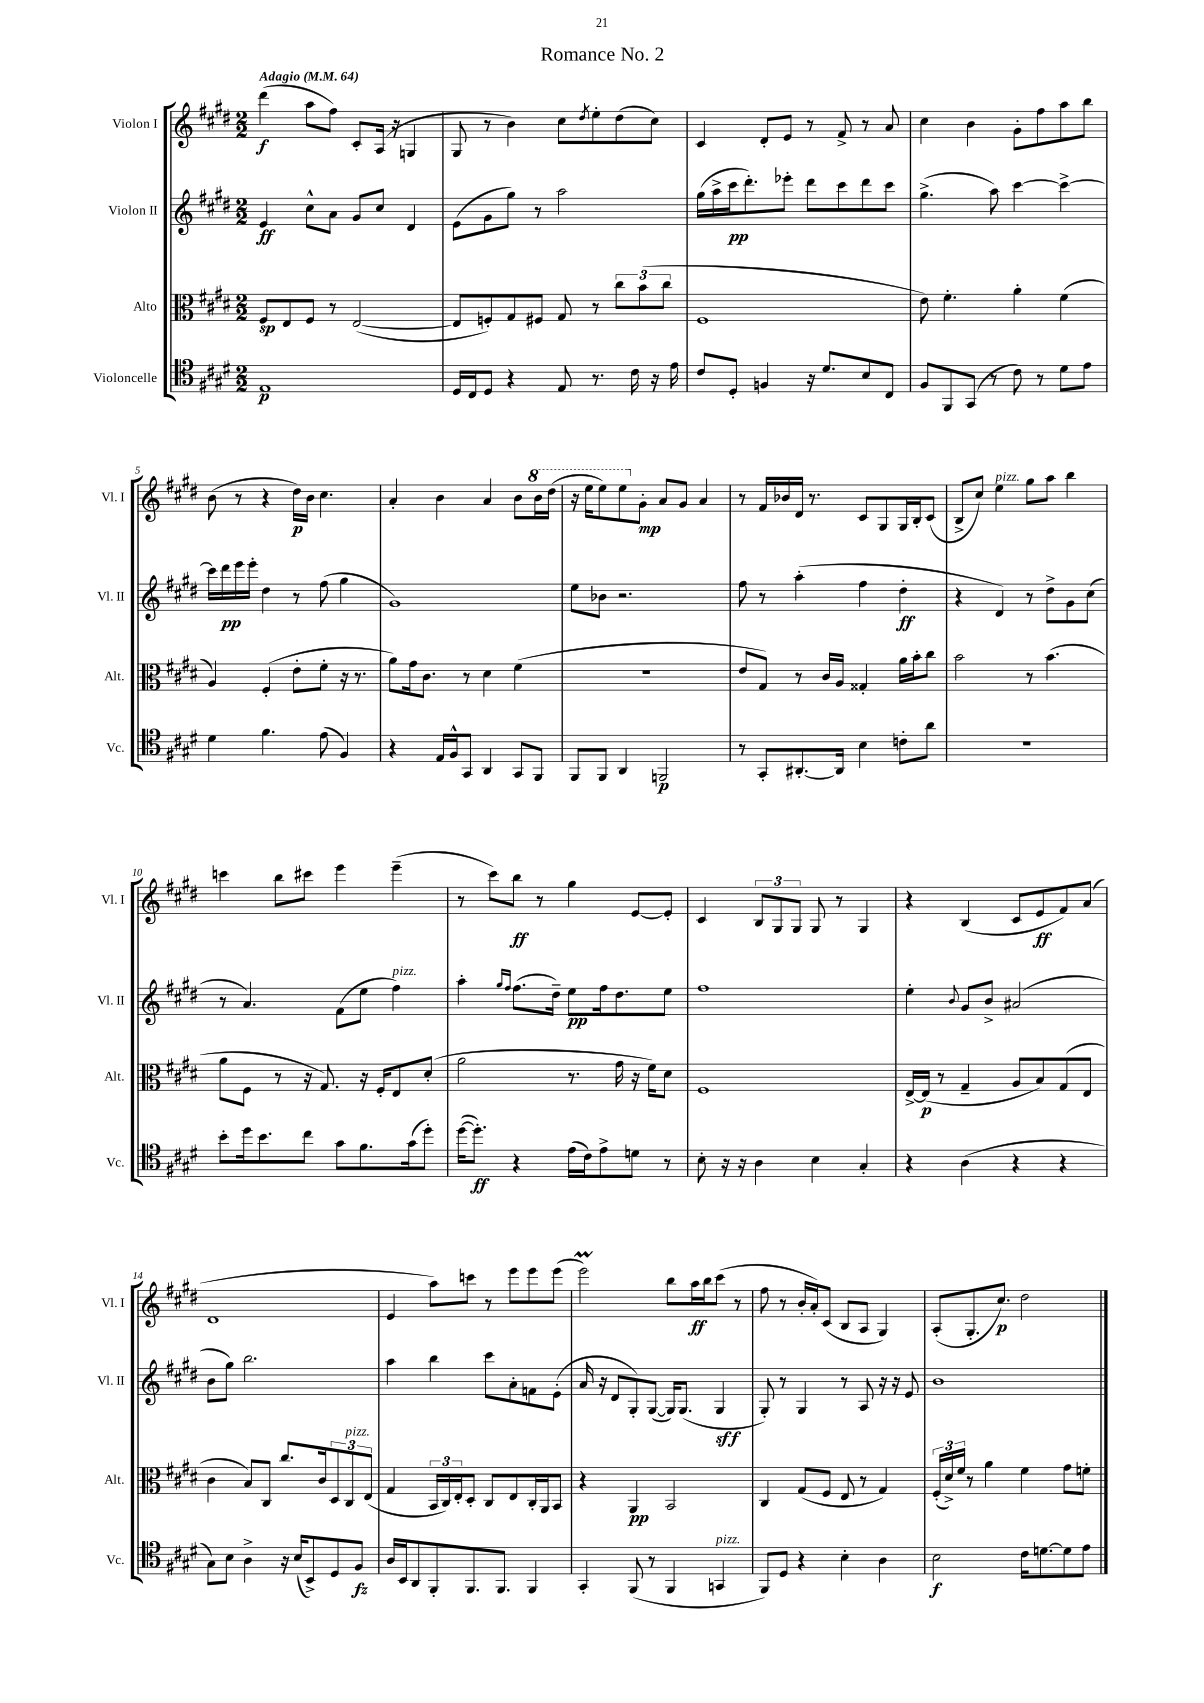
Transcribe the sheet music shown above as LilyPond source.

\header { title = "Romance No. 2" }
<<
\new StaffGroup <<
\new Staff = "s0" \with { instrumentName = "Violon I" shortInstrumentName = "Vl. I" } {
    \clef treble \key e \major \numericTimeSignature \time 2/2 \tempo "Adagio" 4 = 64
    dis'''4\f( a''8 fis''8) cis'8-. a16( r16 g4 |
    gis8 r8 b'4) cis''8 \acciaccatura { dis''8 } e''8-. dis''8( cis''8) |
    cis'4 dis'8-. e'8 r8 fis'8-> r8 a'8 |
    cis''4 b'4 gis'8-. fis''8 a''8 b''8 |
    b'8( r8 r4 dis''16\p) b'16 cis''4. |
    a'4-. b'4 a'4 b'8 \ottava #1 b''16 dis'''16( |
    r16 e'''16 e'''8) e'''8 \ottava #0 gis'8-.\mp a'8 gis'8 a'4 |
    r8 fis'16 bes'16 dis'16 r8. cis'8 gis8 gis16 b16-. cis'8( |
    b8-> cis''8) e''4^\markup { \italic "pizz." } gis''8 a''8 b''4 |
    c'''4 b''8 cis'''8 e'''4 e'''4--( |
    r8 cis'''8) b''8\ff r8 gis''4 e'8~ e'8-. |
    cis'4 \tuplet 3/2 { b8 gis8 gis8 } gis8 r8 gis4 |
    r4 b4( cis'8 e'8\ff fis'8) a'8( |
    dis'1 |
    e'4 a''8) c'''8 r8 e'''8 e'''8 e'''8( |
    e'''2\prall) b''8 a''16\ff b''16 cis'''8( r8 |
    fis''8 r8 b'16-. a'16-.) cis'8( b8 a8 gis4) |
    a8-.( gis8.-. cis''8.\p) dis''2 \bar "|." |
}
\new Staff = "s1" \with { instrumentName = "Violon II" shortInstrumentName = "Vl. II" } {
    \clef treble \key e \major \numericTimeSignature \time 2/2
    e'4\ff cis''8-^ a'8 gis'8 cis''8 dis'4 |
    e'8( gis'8 gis''8) r8 a''2 |
    gis''16( a''16-> cis'''16\pp dis'''8.-.) ees'''8-. dis'''8 cis'''8 dis'''8 cis'''8 |
    gis''4.->( a''8) cis'''4~ cis'''4~-> |
    cis'''16 dis'''16\pp e'''16 e'''16-. dis''4 r8 fis''8( gis''4 |
    gis'1) |
    e''8 bes'8 r2. |
    fis''8 r8 a''4-.( fis''4 dis''4-.\ff |
    r4 dis'4) r8 dis''8-> gis'8 cis''8( |
    r8 a'4.) fis'8( e''8 fis''4^\markup { \italic "pizz." }) |
    a''4-. \grace { gis''16 fis''16 } fis''8.( dis''16--) e''8\pp fis''16 dis''8. e''8 |
    fis''1 |
    e''4-. \appoggiatura { b'8 } gis'8 b'8-> ais'2( |
    b'8 gis''8) b''2. |
    a''4 b''4 cis'''8 a'8-. f'8 e'8-.( |
    a'16 r16 dis'8 gis8-.) gis8~( gis16) gis8.( gis4\sff |
    gis8-.) r8 gis4 r8 a8 r16 r16 e'8 |
    b'1 \bar "|." |
}
\new Staff = "s2" \with { instrumentName = "Alto" shortInstrumentName = "Alt." } {
    \clef alto \key e \major \numericTimeSignature \time 2/2
    fis8\sp e8 fis8 r8 e2~( |
    e8 f8-.) gis8 fis8 gis8 r8 \tuplet 3/2 { cis''8 b'8( cis''8 } |
    fis1 |
    e'8) fis'4.-. a'4-. fis'4( |
    a4) fis4-.( e'8-. fis'8-. r16 r8. |
    a'8) gis'16 cis'8. r8 dis'4 fis'4( |
    R1 |
    e'8 gis8) r8 cis'16 a16 gisis4-. a'16 b'16-. cis''8 |
    b'2 r8 b'4.( |
    a'8 fis8 r8 r16 gis8.) r16 fis16-. e8 dis'8-.( |
    a'2 r8. gis'16 r16 fis'16) dis'8 |
    fis1 |
    e16~-> e16\p( r8 gis4-- a8 b8) gis8( e8 |
    cis'4 b8) cis8 cis''8. cis'16 \tuplet 3/2 { dis8 cis8^\markup { \italic "pizz." } e8( } |
    gis4 \tuplet 3/2 { b,16 cis16) e16-. } dis8-. cis8 e8 cis16-. a,16 b,8 |
    r4 a,4\pp b,2 |
    cis4 gis8( fis8 e8 r8 gis4) |
    \tuplet 3/2 { fis16-.( dis'16->) fis'16 } r8 a'4 fis'4 gis'8 f'8-. \bar "|." |
}
\new Staff = "s3" \with { instrumentName = "Violoncelle" shortInstrumentName = "Vc." } {
    \clef tenor \key e \major \numericTimeSignature \time 2/2
    e1\p |
    dis16 cis16 dis8 r4 e8 r8. cis'16 r16 e'16 |
    cis'8 dis8-. f4 r16 dis'8. b8 cis8 |
    fis8 fis,8 gis,8( r8 cis'8) r8 dis'8 e'8 |
    dis'4 fis'4. e'8( fis4) |
    r4 e16 fis16-^ gis,8 a,4 gis,8 fis,8 |
    fis,8 fis,8 a,4 f,2\p |
    r8 gis,8-. ais,8.~-. ais,16 b4 c'8-. a'8 |
    R1 |
    b'8-. dis''16 b'8. cis''8 gis'8 fis'8. gis'16( dis''8-.) |
    dis''16~( dis''8.-.\ff) r4 e'16( cis'16) e'8-> d'8 r8 |
    b8-. r16 r16 a4 b4 gis4-. |
    r4 a4( r4 r4 |
    gis8) b8 a4-> r16 b16( b,8->) dis8 fis8\fz |
    a16 b,16 a,8 fis,8-. fis,8. fis,8. fis,4 |
    gis,4-. fis,8( r8 fis,4 g,4^\markup { \italic "pizz." } |
    fis,8) dis8 r4 b4-. a4 |
    b2\f cis'16 d'8.~ d'8 e'8 \bar "|." |
}
>>
>>
